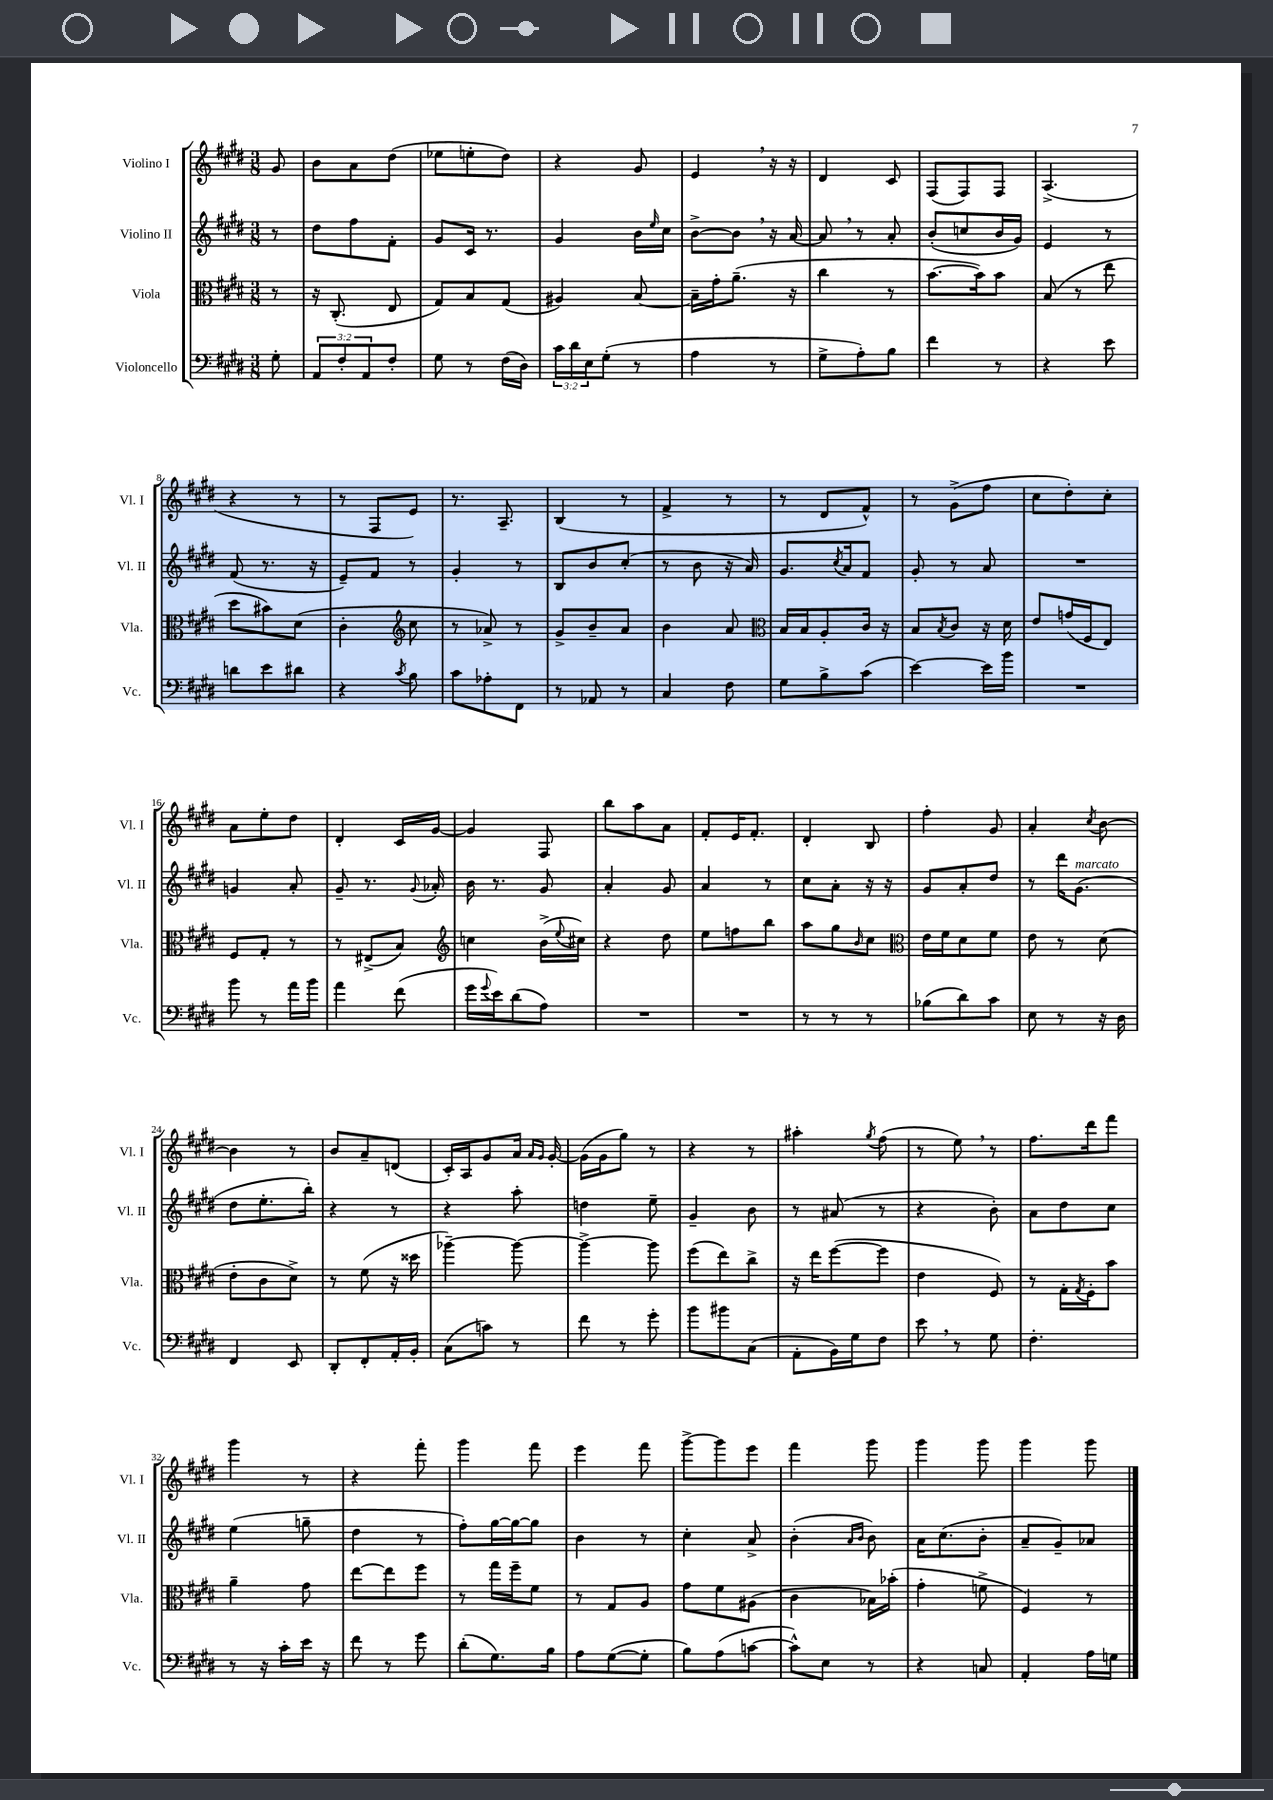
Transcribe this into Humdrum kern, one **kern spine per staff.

**kern	**kern	**kern	**kern
*staff4	*staff3	*staff2	*staff1
*clefF4	*clefC3	*clefG2	*clefG2
*k[f#c#g#d#]	*k[f#c#g#d#]	*k[f#c#g#d#]	*k[f#c#g#d#]
*M3/8	*M3/8	*M3/8	*M3/8
8G#'	8r	8r	8g#
=	=	=	=
12AA	16r	8dd#	8b
.	(8.C#'	.	.
12F#'	.	.	.
.	.	8ff#	8a
12AA	.	.	.
8F#'	8E	8f#'	(8dd#
=	=	=	=
8G#	8G#)	8g#	8ee-
8r	8B	16c#	8ee'
.	.	8.r	.
(16F#	(8G#	.	8dd#)
16D#)	.	.	.
=	=	=	=
24c#	4A#)	4g#	4r
24d#	.	.	.
24E	.	.	.
(8G#'	.	.	.
8r	[8B	16b	8g#
.	.	16qqee	.
.	.	16cc#	.
=	=	=	=
4A	16B~]	[8b^	4e
.	16g#'	.	.
.	(8.a~	8b]	.
8r	.	16r	16r
.	16r	[16a	16r
=	=	=	=
8G#^	4cc#	8a]	4d#
8A')	.	8r	.
8B	8r	8a'	8c#
=	=	=	=
4f#	[8.b	(8b'	(8F#
.	.	8cc	8F#)
.	16b])	.	.
8r	8b	16b	8F#
.	.	16g#)	.
=	=	=	=
4r	(8B	4e	(4.A^
.	8r	.	.
8e	8ee	8r	.
=	=	=	=
8d	8dd#	(8f#	4r
8e	8b#)	8.r	.
8d#	(8d#	.	8r
.	.	16r	.
=	=	=	=
4r	4c#'	8e~)	8r
.	.	8f#	8F#
*	*clefG2	*	*
8qc#	.	.	.
8B	8cc#	8r	8e)
=	=	=	=
8c#	8r	4g#'	8.r
8A-'	8a-^)	.	.
.	.	.	8.A~
8FF#	8r	8r	.
=	=	=	=
8r	8g#^	8B	(4B
8AA-	8b~	8b	.
8r	8a	(8cc#'	8r
=	=	=	=
4C#	4b	8r	4f#^
.	.	8b	.
8F#	8a	16r	8r
.	.	16a)	.
=	=	=	=
*	*clefC3	*	*
8G#	16B	8.g#	8r
.	16B	.	.
8B^	8A'	.	8d#
.	.	8qcc#	.
.	.	16a	.
(8c#	16c#	8f#	8f#^^)
.	16r	.	.
=	=	=	=
[4e)	8B	8g#'	8r
.	8qB	.	.
.	8c#	8r	(8g#^
16e]	16r	8a	8ff#
16b	16d#	.	.
=	=	=	=
4.r	8e	4.r	8cc#
.	(16g	.	8dd#')
.	16F#	.	.
.	8E)	.	8cc#'
=	=	=	=
8b	8F#	4g	8a
8r	8G#'	.	8ee'
16a	8r	8a'	8dd#
16b	.	.	.
=	=	=	=
4a	8r	8g#~	4d#'
.	(8E#^	8.r	.
(8f#	8B)	.	16c#
.	.	8qqg#	.
.	.	16a-'	[16g#
=	=	=	=
*	*clefG2	*	*
16g#	4cc	16b	4g#]
8qqg#	.	.	.
16e)	.	8.r	.
(8d#	.	.	.
8A)	(16b^	8g#	8F#
.	8qqee	.	.
.	16cc#)	.	.
=	=	=	=
4.r	4r	4a'	8bb
.	.	.	8aa
.	8dd#	8g#	8a
=	=	=	=
4.r	8ee	4a	8f#'
.	8ff	.	16e
.	.	.	8.f#'
.	8bb	8r	.
=	=	=	=
8r	8aa	8cc#	4d#'
8r	8gg#	8a'	.
.	16qqb	.	.
8r	8cc#	16r	8B
.	.	16r	.
=	=	=	=
*	*clefC3	*	*
(8B-	16e	8g#	4ff#'
.	16f#	.	.
8d#)	8d#	8a'	.
8c#	8f#	8dd#	8g#
=	=	=	=
8E	8e	8r	4a'
8r	8r	16ddd#	.
.	.	(8.g#	.
.	.	.	8qcc#
16r	(8d#	.	[8b
16D#	.	.	.
=	=	=	=
4FF#	8e'	8dd#	4b]
.	8c#	8.ee'	.
8EE	8d#^)	.	8r
.	.	16bb')	.
=	=	=	=
8DD#'	8r	4r	8b
8FF#'	(8f#	.	8a~
16AA'	16r	8r	(8d
16BB'	16dd##	.	.
=	=	=	=
(8C#	[4aa-~)	4r	16c#')
.	.	.	16A
8c)	.	.	8g#
8r	8aa-_	8aa'	16a
.	.	.	16qqa
.	.	.	16qqg#
.	.	.	[16g#'
=	=	=	=
8f#	4aa-^_	4dd	(16g#]
.	.	.	16g#
8r	.	.	8gg#)
8g#'	8aa-]	8ee~	8r
=	=	=	=
8b	(8ff#	4g#~	4r
8b#	8ee)	.	.
(8C#	8cc#^	8b	8r
=	=	=	=
8AA'	16r	8r	4aa#'
.	16ee	.	.
16BB)	([8ff#	(8a#	.
16G#	.	.	.
.	.	.	8qgg#
8F#	8ff#]	8r	(8ff#
=	=	=	=
8e	4e	4r	8r
8r	.	.	8ee)
8G#	8F#)	8b')	8r
=	=	=	=
4.F#'	8r	8a	8.ff#
.	16G#'	8dd#	.
.	8qG#	.	.
.	16F#'	.	16ddd#
.	8b	8cc#	8fff#
=	=	=	=
8r	4a~	(4ee	4ggg#
16r	.	.	.
16c#'	.	.	.
16e	8g#	8gg~	8r
16r	.	.	.
=	=	=	=
8f#	[8ee	4dd#	4r
8r	8ee]	.	.
8g#	8ff#	8r	8fff#'
=	=	=	=
(8d#'	8r	8ff#')	4ggg#
8.G#)	16gg#	[16gg#	.
.	16ff#~	16gg#_	.
.	8f#	8gg#]	8fff#
16B	.	.	.
=	=	=	=
8A	8r	4b	4eee
([8G#	8G#	.	.
8G#']	8A	8r	8fff#
=	=	=	=
8B)	8g#	4cc#'	[8ggg#^
(8A	8f#	.	8ggg#]
[8c	(8A#	8a^	8eee
=	=	=	=
8c^^])	4c#	(4b'	4fff#
8E	.	.	.
.	.	16qqa	.
.	.	16qqb	.
8r	16B-)	8b)	8ggg#
.	(16b-'	.	.
=	=	=	=
4r	4g#'	16a	4ggg#
.	.	(8.cc#	.
8C	8f^	8b'	8ggg#
=	=	=	=
4AA'	4F#)	8a~	4ggg#
.	.	8g#~)	.
16A	8r	8a-	8ggg#
16G	.	.	.
==	==	==	==
*-	*-	*-	*-
